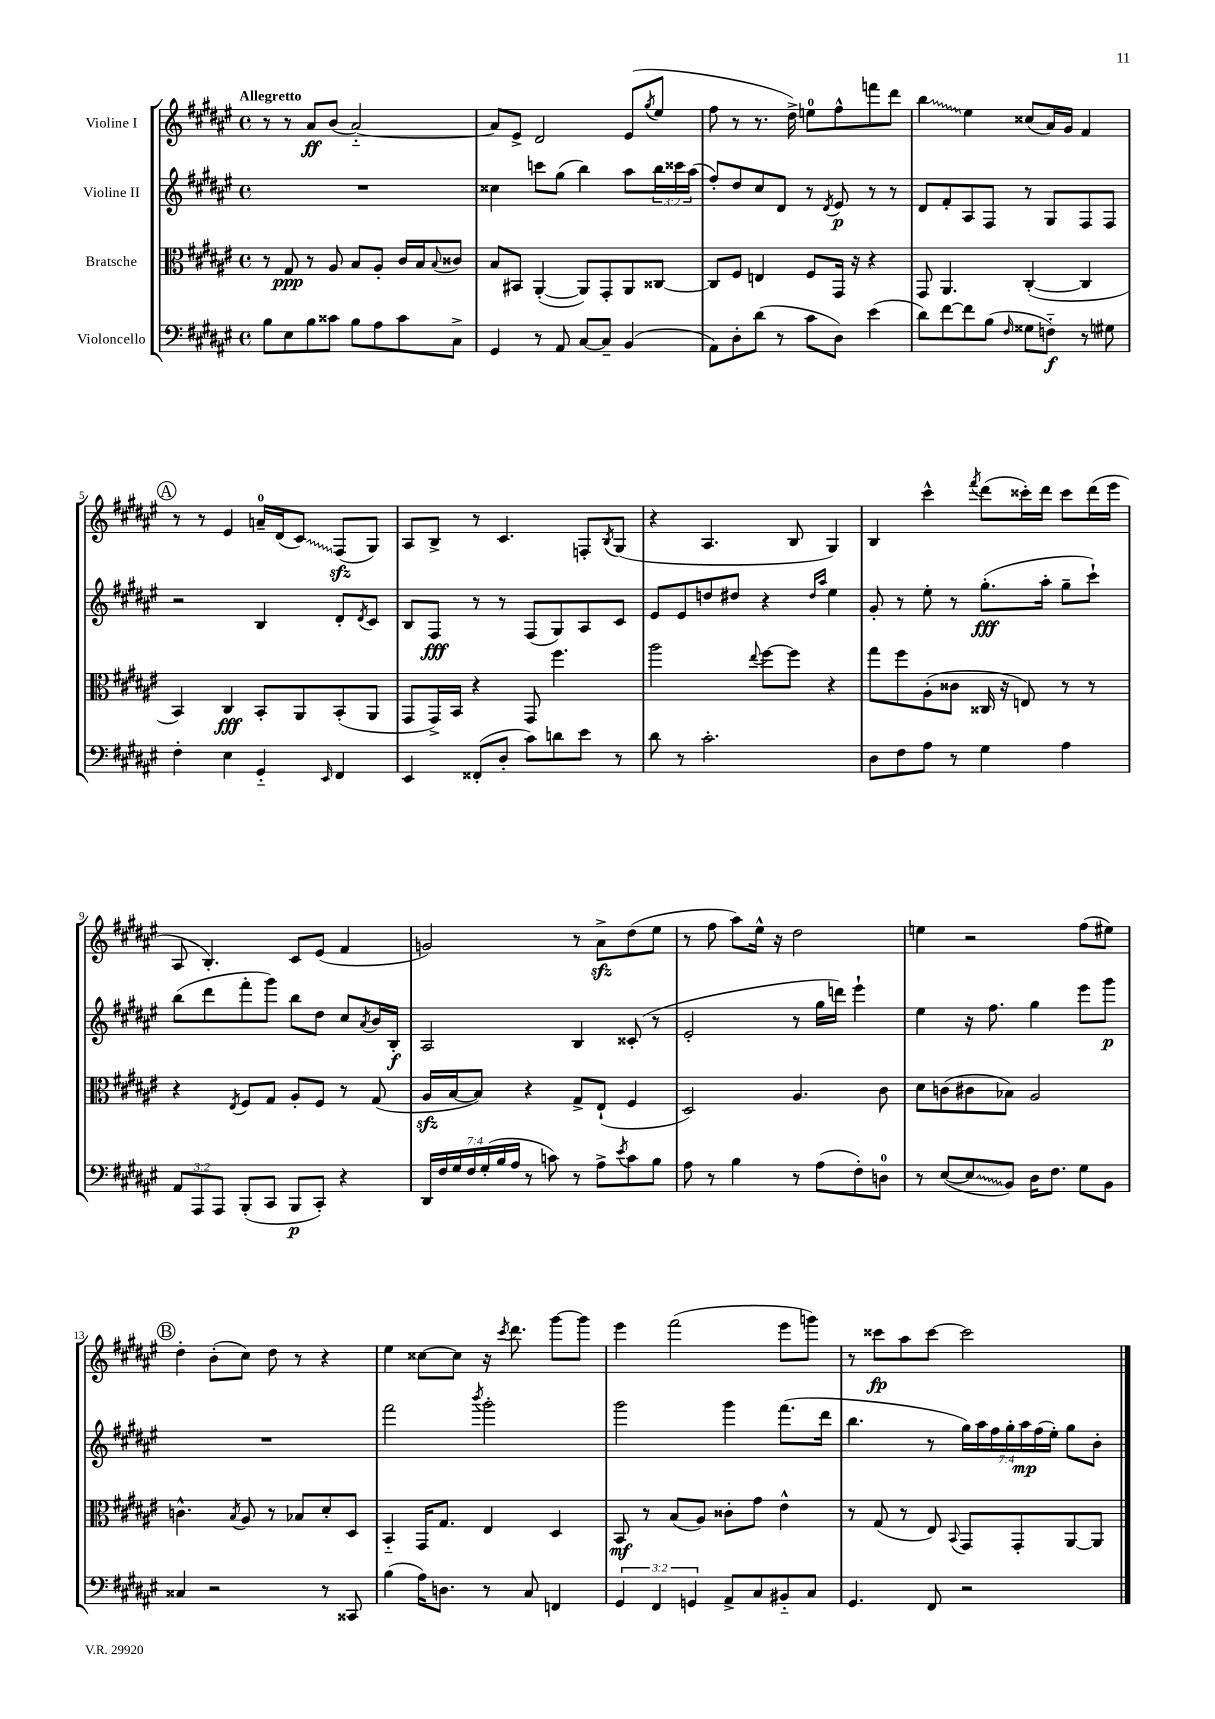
<<
\new StaffGroup <<
\new Staff = "s0" \with { instrumentName = "Violine I" } {
    \clef treble \key fis \major \defaultTimeSignature \time 4/4 \tempo "Allegretto"
    r8 r8 ais'8\ff b'8( ais'2~-_) |
    ais'8 eis'8-> dis'2 eis'8( \acciaccatura { gis''8 } eis''8 |
    fis''8 r8 r8. dis''16->) e''8-0 fis''8-^ f'''8 dis'''8 |
    \once \override Glissando.style = #'zigzag b''4\glissando eis''4 cisis''8( ais'16) gis'16 fis'4 |
    \mark \markup { \circle "A" } r8 r8 eis'4 a'16-0-- dis'16( \once \override Glissando.style = #'zigzag cis'8\glissando) fis8\sfz( gis8) |
    ais8 b8-> r8 cis'4. f8-. \acciaccatura { b8 } gis8( |
    r4 ais4. b8 gis4) |
    b4 cis'''4-^ \acciaccatura { fis'''8 } dis'''8( cisis'''16-.) dis'''16 cisis'''8 dis'''16( eis'''16 |
    ais8 b4.-.) cis'8 eis'8( fis'4 |
    g'2) r8 ais'8->\sfz dis''8( eis''8 |
    r8 fis''8 ais''8) eis''16-^ r16 dis''2 |
    e''4 r2 fis''8( eis''8) |
    \mark \markup { \circle "B" } dis''4-. b'8-.( cis''8) dis''8 r8 r4 |
    eis''4 cisis''8~ cisis''8 r16 \acciaccatura { cis'''8 } dis'''8. gis'''8~ gis'''8 |
    eis'''4 fis'''2( eis'''8 g'''8) |
    r8 cisis'''8\fp ais''8 cisis'''8~ cisis'''2 \bar "|." |
}
\new Staff = "s1" \with { instrumentName = "Violine II" } {
    \clef treble \key fis \major \defaultTimeSignature \time 4/4 \override Staff.TupletNumber.text = #tuplet-number::calc-fraction-text
    R1 |
    cisis''4 c'''8 gis''8( b''4) ais''8 \tuplet 3/2 { b''16 cisis'''16 ais''16( } |
    fis''8-.) dis''8 cis''8 dis'8 r8 \acciaccatura { dis'8 } eis'8\p r8 r8 |
    dis'8 fis'8-. ais8 fis8 r8 gis8 fis8 fis8 |
    \mark \markup { \circle "A" } r2 b4 dis'8-. \acciaccatura { dis'8 } cis'8 |
    b8 fis8\fff r8 r8 fis8( gis8) ais8 cis'8 |
    eis'8 eis'8 d''8 dis''8 r4 \grace { dis''16 ais''16 } eis''4 |
    gis'8-. r8 eis''8-. r8 gis''8.-.\fff( ais''16-. gis''8-- cis'''8-!) |
    b''8( dis'''8 fis'''8-. gis'''8) b''8 dis''8 cis''8 \acciaccatura { ais'8 } b'16 b16-.\f |
    ais2 b4 cisis'8-.( r8 |
    eis'2-. r8 gis''16 d'''16) eis'''4-! |
    eis''4 r16 fis''8. gis''4 eis'''8 gis'''8\p |
    \mark \markup { \circle "B" } R1 |
    fis'''2 \acciaccatura { b'''8 } gis'''2-. |
    gis'''2 gis'''4 fis'''8.( dis'''16 |
    b''4. r8 \tuplet 7/4 { gis''16) ais''16 fis''16 gis''16-. ais''16\mp fis''16( eis''16-.) } gis''8 b'8-. \bar "|." |
}
\new Staff = "s2" \with { instrumentName = "Bratsche" } {
    \clef alto \key fis \major \defaultTimeSignature \time 4/4
    r8 gis8\ppp r8 ais8 b8 ais8-. cis'16 b16 \appoggiatura { b8 } cisis'8 |
    b8 bis,8 ais,4~-.( ais,8) gis,8-. ais,8 cisis8~ |
    cisis8 fis8 e4 fis8 gis,16 r16 r4 |
    gis,8 ais,4. cis4~-.( cis4 |
    \mark \markup { \circle "A" } b,4) cis4\fff b,8-. ais,8 b,8-.( ais,8 |
    gis,8 gis,16->) b,16 r4 gis,8 fis''4. |
    ais''2 \appoggiatura { eis''8 } fis''8~ fis''8 r4 |
    gis''8 fis''8 ais8-.( cisis'8 cisis16 r16 e8) r8 r8 |
    r4 \acciaccatura { eis8 } fis8 gis8 ais8-. fis8 r8 gis8( |
    ais16\sfz b16~ b8) r4 gis8-> eis8-!( fis4 |
    dis2) ais4. cis'8 |
    dis'8 c'8( cis'8 bes8) ais2 |
    \mark \markup { \circle "B" } c'4.-^ \acciaccatura { b8 } ais8 r8 bes8 dis'8-. dis8 |
    b,4-_ gis,16 gis8. eis4 dis4 |
    b,8\mf r8 b8( ais8) cisis'8-. gis'8 eis'4-^ |
    r8 gis8( r8 eis8) \appoggiatura { b,8 } gis,8 gis,8-. ais,8~ ais,8 \bar "|." |
}
\new Staff = "s3" \with { instrumentName = "Violoncello" } {
    \clef bass \key fis \major \defaultTimeSignature \time 4/4 \override Staff.TupletNumber.text = #tuplet-number::calc-fraction-text
    b8 eis8 b8 cisis'8 b8 ais8 cisis'8 cis8-> |
    gis,4 r8 ais,8 cis8~ cis8-- b,4( |
    ais,8) dis8-. dis'8( r8 cis'8 dis8) eis'4( |
    dis'8) fis'8~ fis'8 b8( \grace { fis16 } gisis8 f8-_\f) r8 gis8 |
    \mark \markup { \circle "A" } fis4-. eis4 gis,4-_ \grace { eis,16 } fis,4 |
    eis,4 fisis,8-.( dis8-. cis'8) d'8 eis'8 r8 |
    dis'8 r8 cis'2.-. |
    dis8 fis8 ais8 r8 gis4 ais4 |
    \tuplet 3/2 { ais,8 ais,,8 ais,,8 } b,,8-.( cis,8 b,,8\p cis,8-.) r4 |
    \tuplet 7/4 { dis,16 fis16 gis16 fis16 gis16-.( b16 ais16 } r8 c'8) r8 ais8-> \acciaccatura { eis'8 } c'8 b8 |
    ais8 r8 b4 r8 ais8( fis8-.) d8-0 |
    r8 eis8~( \once \override Glissando.style = #'zigzag eis8\glissando b,8) dis16 fis8. gis8 b,8 |
    \mark \markup { \circle "B" } cisis4 r2 r8 cisis,8 |
    b4( ais16) d8. r8 cis8 f,4 |
    \tuplet 3/2 { gis,4 fis,4 g,4 } ais,8-> cis8 bis,8-_ cis8 |
    gis,4. fis,8 r2 \bar "|." |
}
>>
>>
